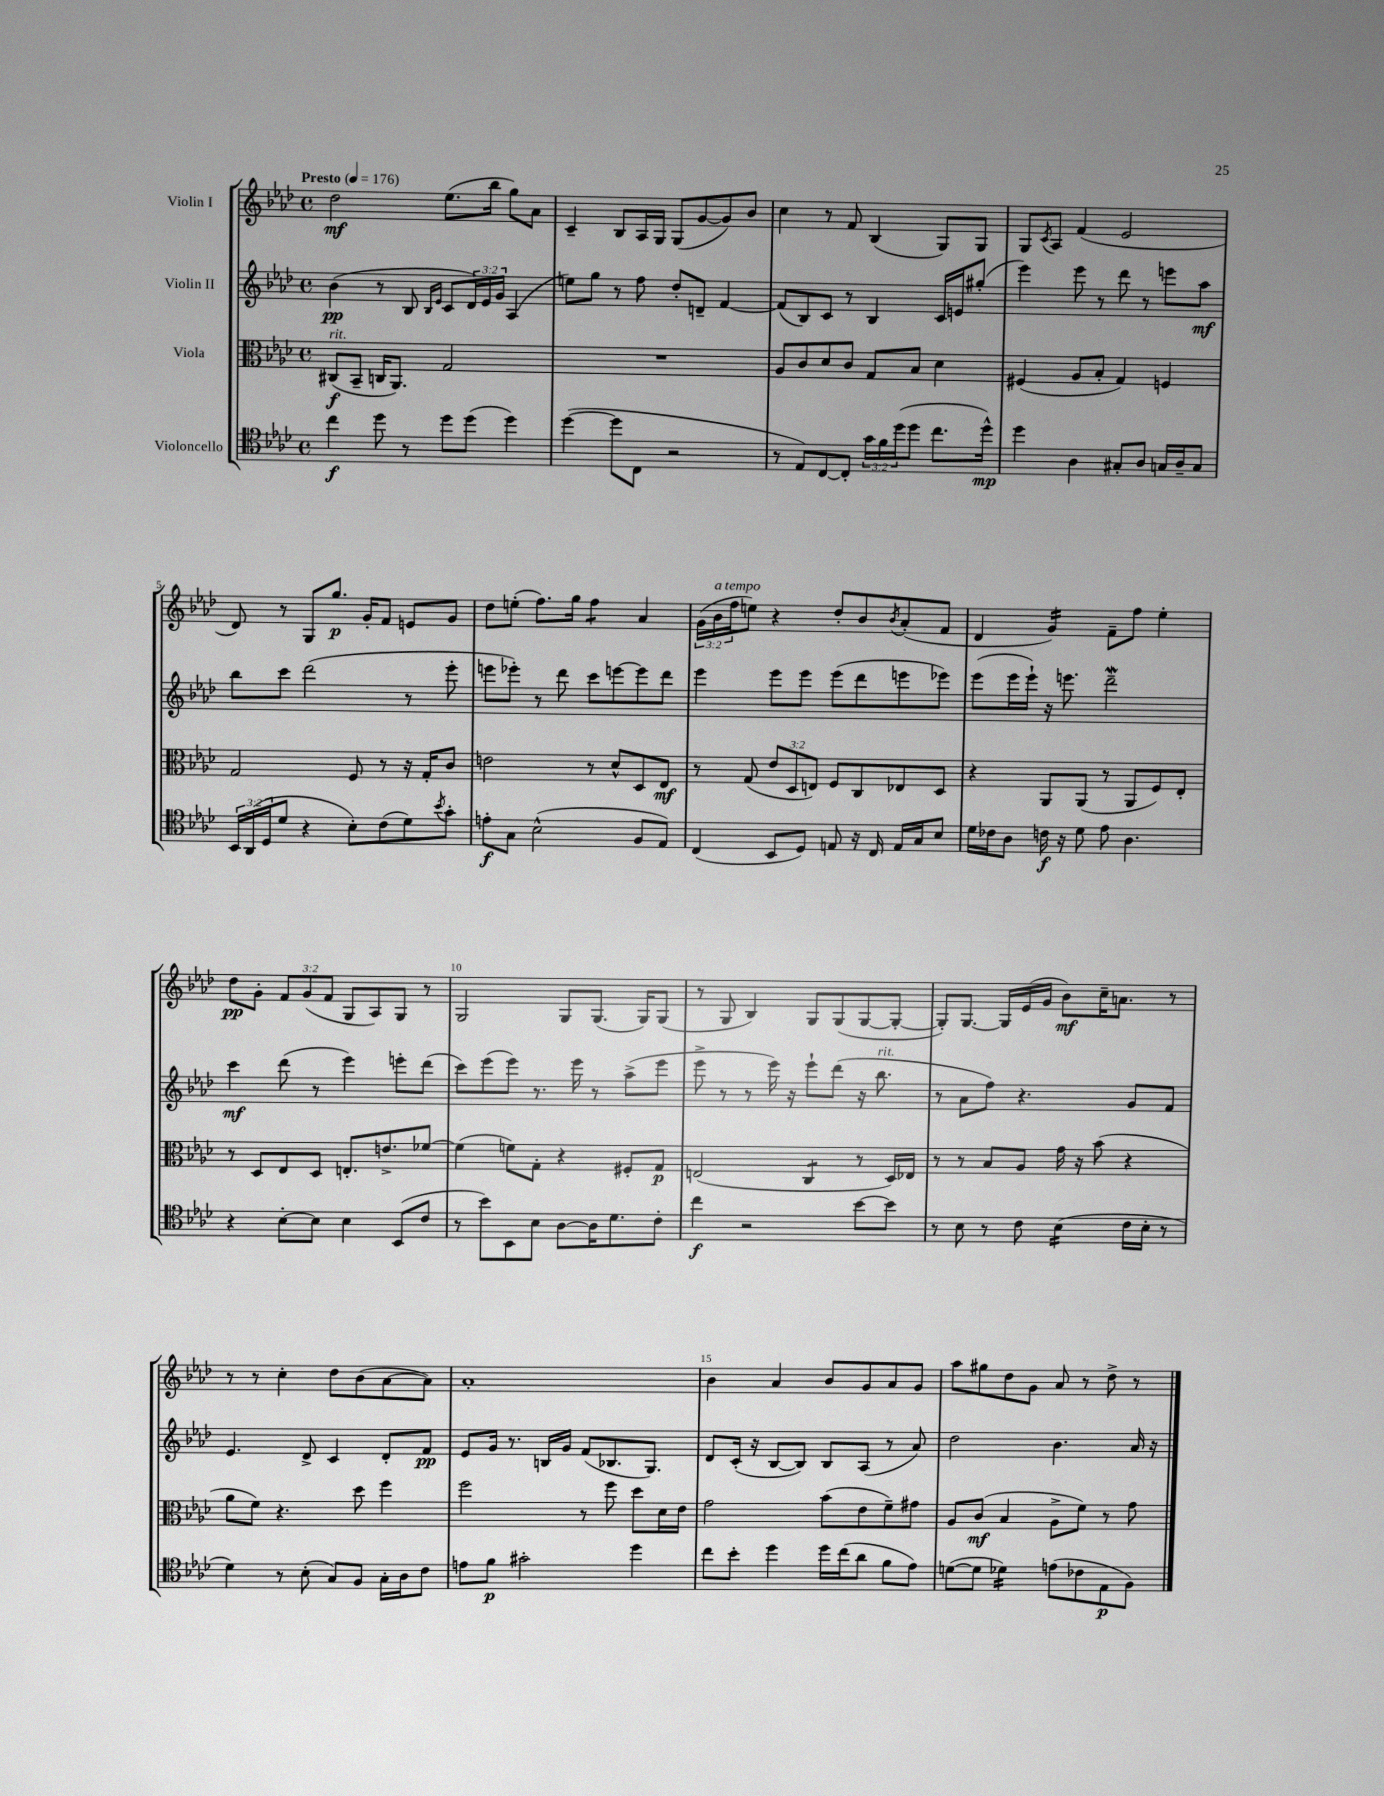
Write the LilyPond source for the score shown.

<<
\new StaffGroup <<
\new Staff = "s0" \with { instrumentName = "Violin I" } {
    \clef treble \key aes \major \defaultTimeSignature \time 4/4 \override Staff.TupletNumber.text = #tuplet-number::calc-fraction-text \tempo "Presto" 4 = 176
    des''2\mf ees''8.( bes''16 g''8) aes'8 |
    c'4-- bes8 aes16 g16 g8( g'8~ g'8) bes'8 |
    c''4 r8 f'8 bes4( g8) g8 |
    g8 \acciaccatura { c'8 } aes8 f'4( ees'2 |
    des'8) r8 g8 g''8.\p g'16-. f'8 e'8 g'8 |
    des''8 e''8-.( f''8.) g''16 f''4:8 aes'4 |
    \tuplet 3/2 { g'16( bes'16^\markup { \italic "a tempo" } f''16 } e''8) r4 des''8-. bes'8 \acciaccatura { bes'8 } aes'8-.( f'8 |
    des'4 g'4:16) f'8-- f''8 ees''4-. |
    des''8\pp g'8-. \tuplet 3/2 { f'8 g'8( f'8 } g8 aes8) g8 r8 |
    g2 g8 g8.( g16) g8( |
    r8 g8 bes4) g8 g8( g8~ g8~-. |
    g8-.) g8.~ g16 ees'16( g'16 bes'8\mf) c''16-- a'8. r8 |
    r8 r8 c''4-. des''8 bes'8( aes'8~ aes'8) |
    aes'1-. |
    bes'4 aes'4 bes'8 g'8 aes'8 g'8 |
    aes''8 gis''8 des''8 g'8 aes'8 r8 des''8-> r8 \bar "|." |
}
\new Staff = "s1" \with { instrumentName = "Violin II" } {
    \clef treble \key aes \major \defaultTimeSignature \time 4/4 \override Staff.TupletNumber.text = #tuplet-number::calc-fraction-text
    bes'4\pp( r8 bes8 \grace { bes16 ees'16 } c'8 \tuplet 3/2 { des'16) ees'16 g'16 } aes4( |
    e''8) g''8 r8 f''8 des''8-. d'8-- f'4~ |
    f'8( bes8) c'8 r8 bes4 c'16 e'16 gis''8-.( |
    ees'''4) ees'''8 r8 des'''8 r8 e'''8 aes''8\mf |
    bes''8 c'''8 des'''2( r8 ees'''8-. |
    e'''8 ees'''8-.) r8 des'''8 c'''8 e'''8~ e'''8 des'''8 |
    ees'''4 ees'''8 ees'''8 ees'''8( des'''8 e'''8 ees'''8) |
    ees'''8( ees'''16 ees'''16-!) r16 e'''8. des'''2--\mordent |
    c'''4\mf des'''8( r8 ees'''4) e'''8-. des'''8( |
    c'''8) ees'''8( ees'''8) r8. ees'''16 r8 aes''8->( ees'''8 |
    ees'''8-> r8 r8 ees'''16) r16 ees'''8-! des'''8( r16 bes''8.^\markup { \italic "rit." } |
    r8 aes'8 f''8) r4. g'8 f'8 |
    ees'4. des'8-> c'4 des'8-. f'8\pp |
    ees'8 g'16 r8. b16 g'16 f'8( bes8. g8.) |
    des'8 c'16-.( r16 bes8~ bes8) bes8 aes8( r8 aes'8) |
    des''2 bes'4. aes'16 r16 \bar "|." |
}
\new Staff = "s2" \with { instrumentName = "Viola" } {
    \clef alto \key aes \major \defaultTimeSignature \time 4/4 \override Staff.TupletNumber.text = #tuplet-number::calc-fraction-text
    cis8\f^\markup { \italic "rit." }( bes,8-- c16 aes,8.) g2 |
    R1 |
    aes8 c'8 des'8 c'8 g8 bes8 des'4 |
    fis4( aes8 bes8-. g4) f4 |
    g2 f8 r8 r16 g16-. c'8 |
    e'2 r8 des'8-^ des8 ees8\mf |
    r8 g8( \tuplet 3/2 { ees'8 des8 e8) } f8 c8 ees8 des8 |
    r4 aes,8 aes,8( r8 aes,8 f8) ees8-. |
    r8 des8 ees8 des8 e8.-. e'8.-> fes'8~ |
    fes'4( f'8) g8-. r4 fis8-. g8\p |
    e2( c4:8 r8 des16) ees16 |
    r8 r8 bes8 aes8 g'16 r16 bes'8( r4 |
    aes'8 f'8) r4. des''8 f''4 |
    f''2 r8 f''8 des''8 des'16 ees'16 |
    g'2 bes'8( ees'8 f'8--) gis'8 |
    aes8 c'8\mf( bes4 aes8-> f'8) r8 g'8 \bar "|." |
}
\new Staff = "s3" \with { instrumentName = "Violoncello" } {
    \clef tenor \key aes \major \defaultTimeSignature \time 4/4 \override Staff.TupletNumber.text = #tuplet-number::calc-fraction-text
    c''4\f des''8 r8 des''8 des''8( des''4) |
    des''4~( des''8 c8 r2 |
    r8 ees8) c8~ c8-. \tuplet 3/2 { g'16 f'16 des''16( } des''8 c''8. des''16-^\mp) |
    des''4 aes4 gis8-. aes8 g16 aes16-- g8 |
    \tuplet 3/2 { bes,16 aes,16( des16 } des'8 r4 bes8-.) c'8( des'8) \acciaccatura { bes'8 } g'8-. |
    e'8-.\f g8 bes2-^( f8 ees8) |
    c4( bes,8 des8) e8 r16 c16 e16 g16 bes8 |
    des'16 ces'16 aes8 c'16\f r16 des'8 ees'8 aes4. |
    r4 bes8~-. bes8 bes4 bes,8( c'8 |
    r8 bes'8) bes,8 bes8 aes8~ aes16 des'8. c'8-. |
    c''4\f r2 bes'8~ bes'8 |
    r8 bes8 r8 c'8 bes4:16( c'16 bes16-. r8 |
    des'4) r8 bes8-.( g8) f8 g16-. aes16 c'8 |
    e'8 f'8\p gis'2-. des''4 |
    c''8 bes'8-. des''4 des''16 c''16( aes'8 f'8 ees'8) |
    d'8~( d'8 des'4:16) e'8( ces'8 ees8\p f8) \bar "|." |
}
>>
>>
\layout { \context { \Score \override BarNumber.break-visibility = ##(#f #t #t) barNumberVisibility = #(every-nth-bar-number-visible 5) } }
